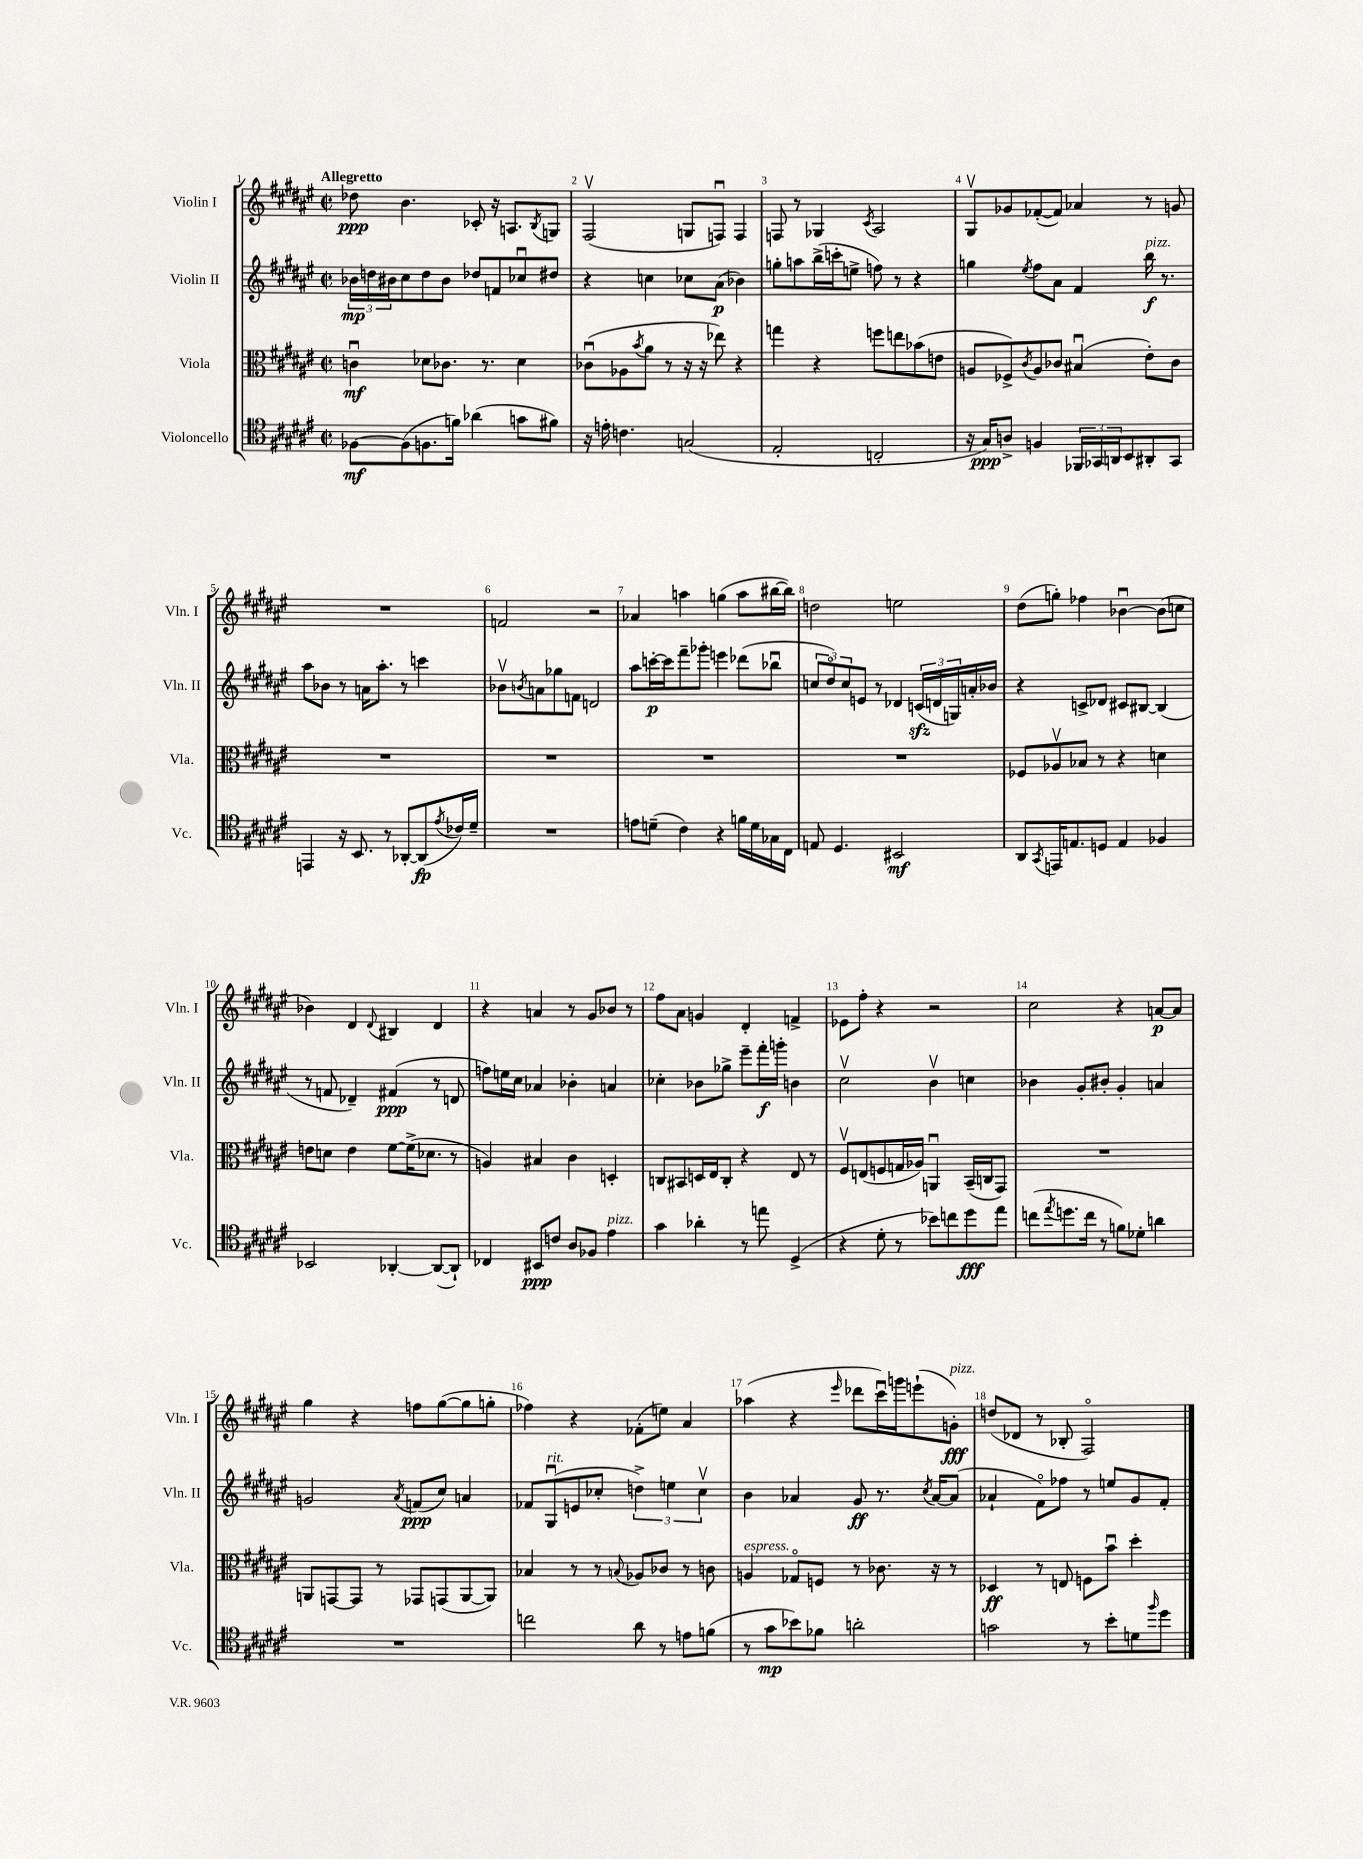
<<
\new StaffGroup <<
\new Staff = "s0" \with { instrumentName = "Violin I" shortInstrumentName = "Vln. I" } {
    \clef treble \key fis \major \defaultTimeSignature \time 2/2 \tempo "Allegretto"
    des''8\ppp b'4. ces'8-. r16 a8. \acciaccatura { b8 } g8 |
    fis2\upbow( g8 f8\downbow) f4 |
    f8 r8 ges4 \acciaccatura { cis'8 } ais2 |
    gis8\upbow ges'8 fes'8~-.( fes'8) aes'4 r8 g'8 |
    R1 |
    f'2 r2 |
    aes'4 a''4 g''4( a''8 bis''16~ bis''16) |
    d''2 e''2 |
    dis''8( g''8-.) fes''4 bes'4~\downbow bes'8( c''8 |
    bes'4) dis'4 \appoggiatura { dis'8 } bis4 dis'4 |
    r4 a'4 r8 gis'8 bes'8 r8 |
    fis''8 ais'8 g'4 dis'4-. f'4-> |
    ees'8 fis''8-. r4 r2 |
    cis''2 r4 a'8~\p a'8 |
    gis''4 r4 f''8 gis''8~( gis''8 g''8-. |
    fes''4) r4 fes'8-.( e''8) ais'4 |
    aes''4( r4 \grace { eis'''16 } des'''8 cis'''16\downbow) g'''16 e'''8-!( g'8-.\fff^\markup { \italic "pizz." }) |
    d''8( des'8 r8 bes8-. fis2\flageolet) \bar "|." |
}
\new Staff = "s1" \with { instrumentName = "Violin II" shortInstrumentName = "Vln. II" } {
    \clef treble \key fis \major \defaultTimeSignature \time 2/2
    \tuplet 3/2 { bes'16\mp d''16 bis'16 } cis''8 d''8 bis'8 des''8 f'8 ces''8\downbow dis''8 |
    r4 c''4 ces''8 ais'8\p( bes'4) |
    g''8-. a''8 b''16->( c'''16-. e''8-> f''8) r8 r4 |
    g''4 \acciaccatura { eis''8 } fis''8 ais'8 fis'4 b''16\f^\markup { \italic "pizz." } r8. |
    ais''8 bes'8 r8 a'16 ais''8.-. r8 c'''4 |
    bes'8\upbow \acciaccatura { b'8 } a'8 ges''8 f'8 d'2 |
    ais''8 c'''16~-.\p c'''16 fis'''8-- ges'''8-. e'''4 des'''8( bes''8\downbow |
    \tuplet 3/2 { c''8 dis''8\flageolet) c''8 } e'8 r8 des'4 \tuplet 3/2 { c'16\sfz( d'16 g16) } a'16-. bes'16 |
    r4 c'8-> des'8 cis'8 bis8~ bis4( |
    r8 f'8 des'4--) fis'4\ppp( r8 d'8 |
    f''8) e''16 cis''16 aes'4 bes'4-. a'4 |
    ces''4-. bes'8 ges''8-> eis'''8-- fis'''16-.\f g'''16-. b'4 |
    cis''2\upbow b'4\upbow c''4 |
    bes'4 gis'8-. bis'8-. gis'4-. a'4 |
    g'2 \acciaccatura { ais'8 } f'8\ppp( cis''8) a'4 |
    fes'8 gis8\downbow^\markup { \italic "rit." }( e'8 ces''8-. \tuplet 3/2 { d''4->) e''4 ces''4\upbow } |
    b'4 aes'4 gis'8\ff r8. \acciaccatura { cis''8 } aes'16~ aes'8( |
    aes'4-! fis'8\flageolet) fes''8 r8 e''8 gis'8 fis'8-. \bar "|." |
}
\new Staff = "s2" \with { instrumentName = "Viola" shortInstrumentName = "Vla." } {
    \clef alto \key fis \major \defaultTimeSignature \time 2/2
    c'4\downbow\mf des'8 ces'8. r8. des'4 |
    ces'8\downbow( aes8 \acciaccatura { b'8 } ais'8 r8 r16 r16 ees''8) r4 |
    g''4 r4 f''8 e''8 bes'8( e'8 |
    a8 fes8->) \acciaccatura { cis'8 } a8 ces'8 bis4\downbow( eis'8-.) ces'8 |
    R1 |
    R1 |
    R1 |
    R1 |
    fes8 aes8\upbow bes8 r8 r4 d'4 |
    e'8 d'8 e'4 fis'8~ fis'16->( des'8. r8 |
    a4) bis4 cis'4 d4-. |
    c8 bis,8 d16 eis16 c8-. r4 eis8 r8 |
    fis8\upbow e8( f8 g16 aes16) a,4\downbow b,16--( c16 gis,8) |
    R1 |
    a,8 g,8~ g,8 r8 ges,8 g,8( a,8~ a,8) |
    bes4 r8 r8 \appoggiatura { b8 } aes8 ces'8 r8 c'8 |
    a4^\markup { \italic "espress." } ges8\flageolet f8 r8 ces'8. r16 r8 |
    des4\ff r8 e8 f8 b'8\downbow dis''4-. \bar "|." |
}
\new Staff = "s3" \with { instrumentName = "Violoncello" shortInstrumentName = "Vc." } {
    \clef tenor \key fis \major \defaultTimeSignature \time 2/2
    fes8~\mf fes8( f8. f'16) aes'4( g'8 fis'8) |
    r16 e'16-. c'4. g2( |
    eis2-. c2-. |
    r16 gis16\ppp) a8-> f4 \tuplet 3/2 { fes,16 ges,16 a,16 } b,8 ais,8-. ges,8 |
    e,4 r16 b,8. r8 aes,8~-. aes,8\fp( \acciaccatura { eis'8 } ces'16) dis'16-- |
    R1 |
    e'8 d'8--( cis'4) r4 f'16 d'16 ges16 cis16 |
    e8 dis4. bis,2\mf |
    ais,8 \acciaccatura { gis,8 } e,16 e8. d8 e4 fes4 |
    bes,2 aes,4~-. aes,8~( aes,8-!) |
    ces4 bis,8\ppp c'8 ais8 fes8 eis'4^\markup { \italic "pizz." } |
    gis'4 aes'4-. r8 e''8 dis4->( |
    r4 dis'8-. r8 bes'8) c''8 dis''8\fff eis''8 |
    c''8( \acciaccatura { eis''8 } d''8. c''16 r8 f'8) des'8-. a'4 |
    R1 |
    c''2 ais'8 r8 e'8 f'8( |
    r8 gis'8\mp bes'8) fes'8 a'2-. |
    g'2 r8 b'8-. d'8 \grace { fis''16 } dis''8 \bar "|." |
}
>>
>>
\layout { \context { \Score \override BarNumber.break-visibility = ##(#f #t #t) barNumberVisibility = #all-bar-numbers-visible } }
